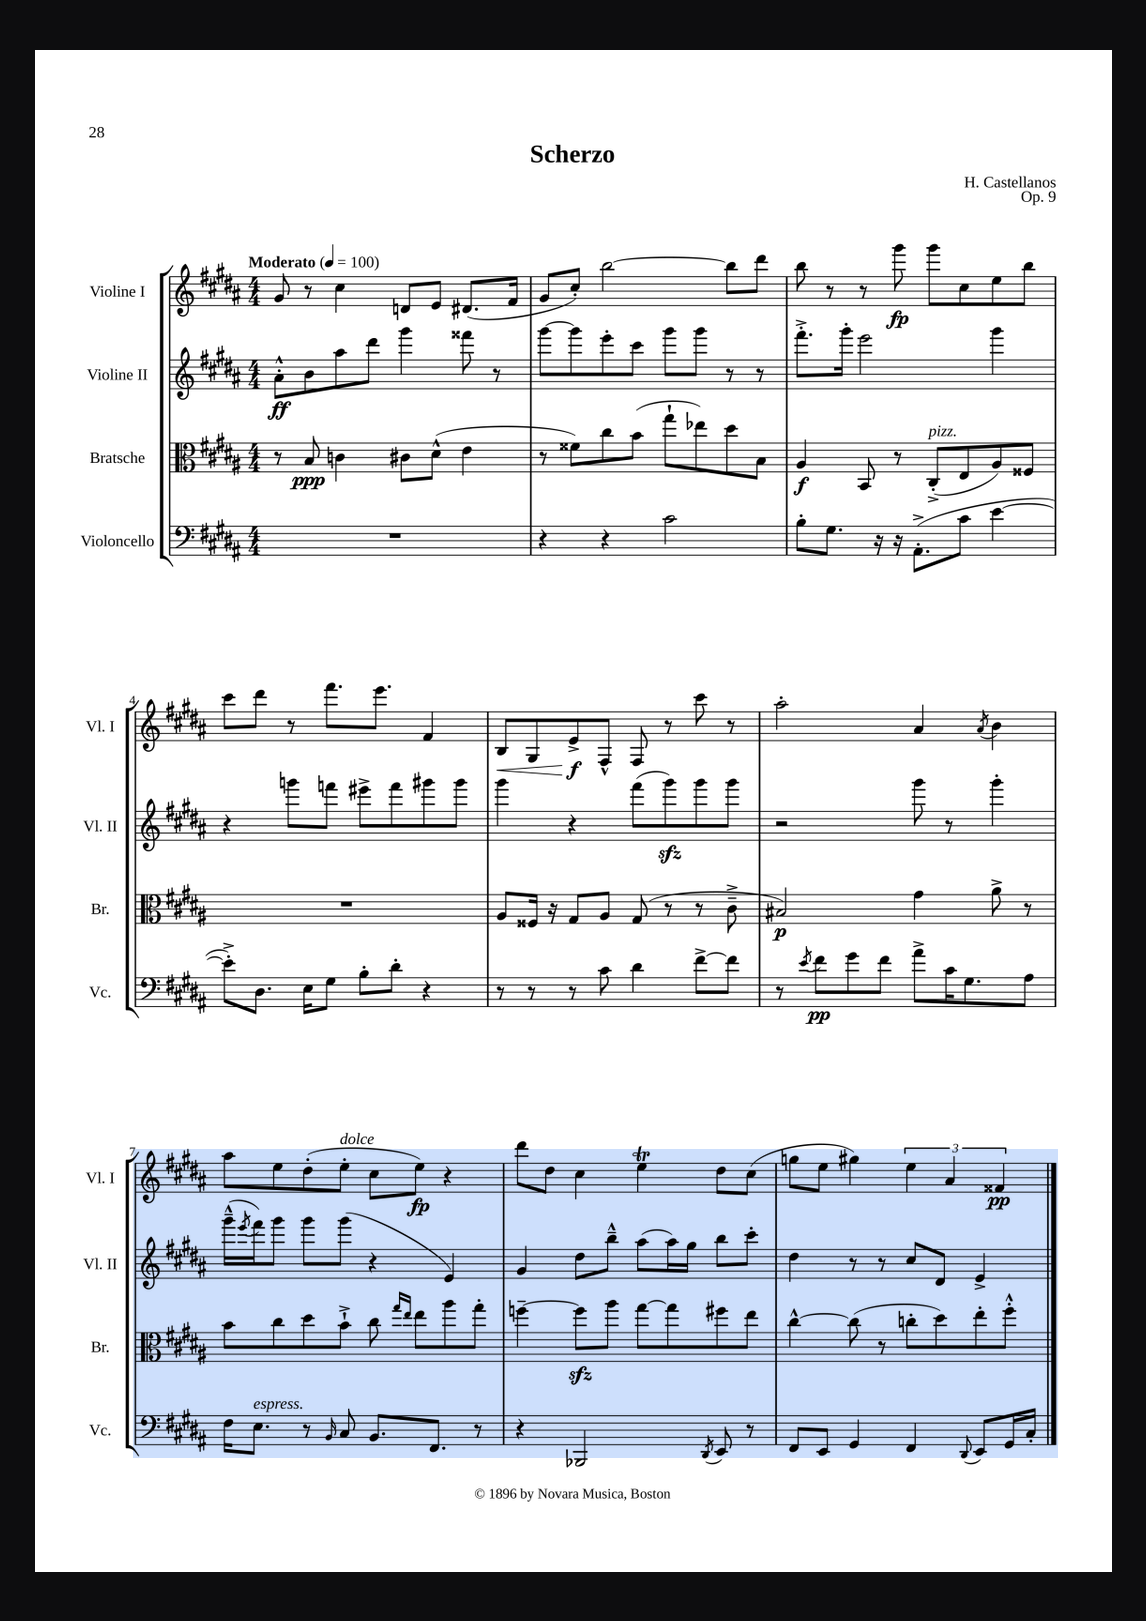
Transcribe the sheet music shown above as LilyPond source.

\header { title = "Scherzo" composer = "H. Castellanos" opus = "Op. 9" }
<<
\new StaffGroup <<
\new Staff = "s0" \with { instrumentName = "Violine I" shortInstrumentName = "Vl. I" } {
    \clef treble \key b \major \numericTimeSignature \time 4/4 \tempo "Moderato" 4 = 100
    gis'8 r8 cis''4 d'8 e'8 dis'8.( fis'16 |
    gis'8 cis''8-.) b''2~ b''8 dis'''8 |
    b''8 r8 r8 gis'''8\fp gis'''8 cis''8 e''8 b''8 |
    cis'''8 dis'''8 r8 fis'''8. e'''8. fis'4 |
    b8\< gis8 e'8->\f\! fis8-^ fis8 r8 cis'''8 r8 |
    ais''2-. ais'4 \acciaccatura { ais'8 } b'4 |
    ais''8 e''8 dis''8-.( e''8-.^\markup { \italic "dolce" } cis''8 e''8\fp) r4 |
    dis'''8 dis''8 cis''4 e''4\trill dis''8 cis''8( |
    g''8 e''8 gis''4) \tuplet 3/2 { e''4 ais'4 fisis'4\pp } \bar "|." |
}
\new Staff = "s1" \with { instrumentName = "Violine II" shortInstrumentName = "Vl. II" } {
    \clef treble \key b \major \numericTimeSignature \time 4/4
    ais'8-.-^\ff b'8 ais''8 dis'''8 gis'''4 fisis'''8 r8 |
    gis'''8~ gis'''8 e'''8-. cis'''8 gis'''8 gis'''8 r8 r8 |
    fis'''8.-.-> gis'''16-. e'''2 gis'''4 |
    r4 g'''8 f'''8 eis'''8-> f'''8 gis'''8 gis'''8 |
    gis'''4 r4 fis'''8( gis'''8\sfz) gis'''8 gis'''8 |
    r2 gis'''8 r8 gis'''4-. |
    gis'''16---^( \acciaccatura { e'''8 } fis'''16) gis'''8 gis'''8 gis'''8( r4 e'4) |
    gis'4 dis''8 b''8---^ ais''8( ais''16) gis''16 b''8 cis'''8-. |
    dis''4 r8 r8 cis''8 dis'8 e'4-> \bar "|." |
}
\new Staff = "s2" \with { instrumentName = "Bratsche" shortInstrumentName = "Br." } {
    \clef alto \key b \major \numericTimeSignature \time 4/4
    r8 b8\ppp c'4 cis'8 dis'8-^( e'4 |
    r8 fisis'8) cis''8 b'8( gis''8-! ees''8) dis''8 b8 |
    ais4\f b,8 r8 cis8-.->^\markup { \italic "pizz." }( e8 ais8) fisis8 |
    R1 |
    ais8 fisis16 r16 gis8 ais8 gis8( r8 r8 cis'8---> |
    bis2\p) gis'4 ais'8-> r8 |
    b'8 cis''8 dis''8 b'8-!-> cis''8 \grace { gis''16 e''16 } e''8 ais''8 gis''8-. |
    f''4~-- f''8\sfz ais''8 gis''8~ gis''8 fis''8 e''8 |
    cis''4~-^ cis''8( r8 c''8-. dis''8) e''8-. fis''8-.-^ \bar "|." |
}
\new Staff = "s3" \with { instrumentName = "Violoncello" shortInstrumentName = "Vc." } {
    \clef bass \key b \major \numericTimeSignature \time 4/4
    R1 |
    r4 r4 cis'2 |
    b8-. gis8. r16 r16 ais,8.-.->( cis'8 e'4~ |
    e'8-.->) dis8. e16 gis8 b8-. dis'8-. r4 |
    r8 r8 r8 cis'8 dis'4 fis'8~-> fis'8 |
    r8 \acciaccatura { e'8 } fis'8\pp gis'8 fis'8 ais'8-> cis'16 gis8. ais8 |
    fis16 e8.^\markup { \italic "espress." } r8 \grace { b,16 } cis8 b,8. fis,8. r8 |
    r4 bes,,2 \acciaccatura { dis,8 } e,8 r8 |
    fis,8 e,8 gis,4 fis,4 \appoggiatura { dis,8 } e,8 gis,16 cis16-. \bar "|." |
}
>>
>>
